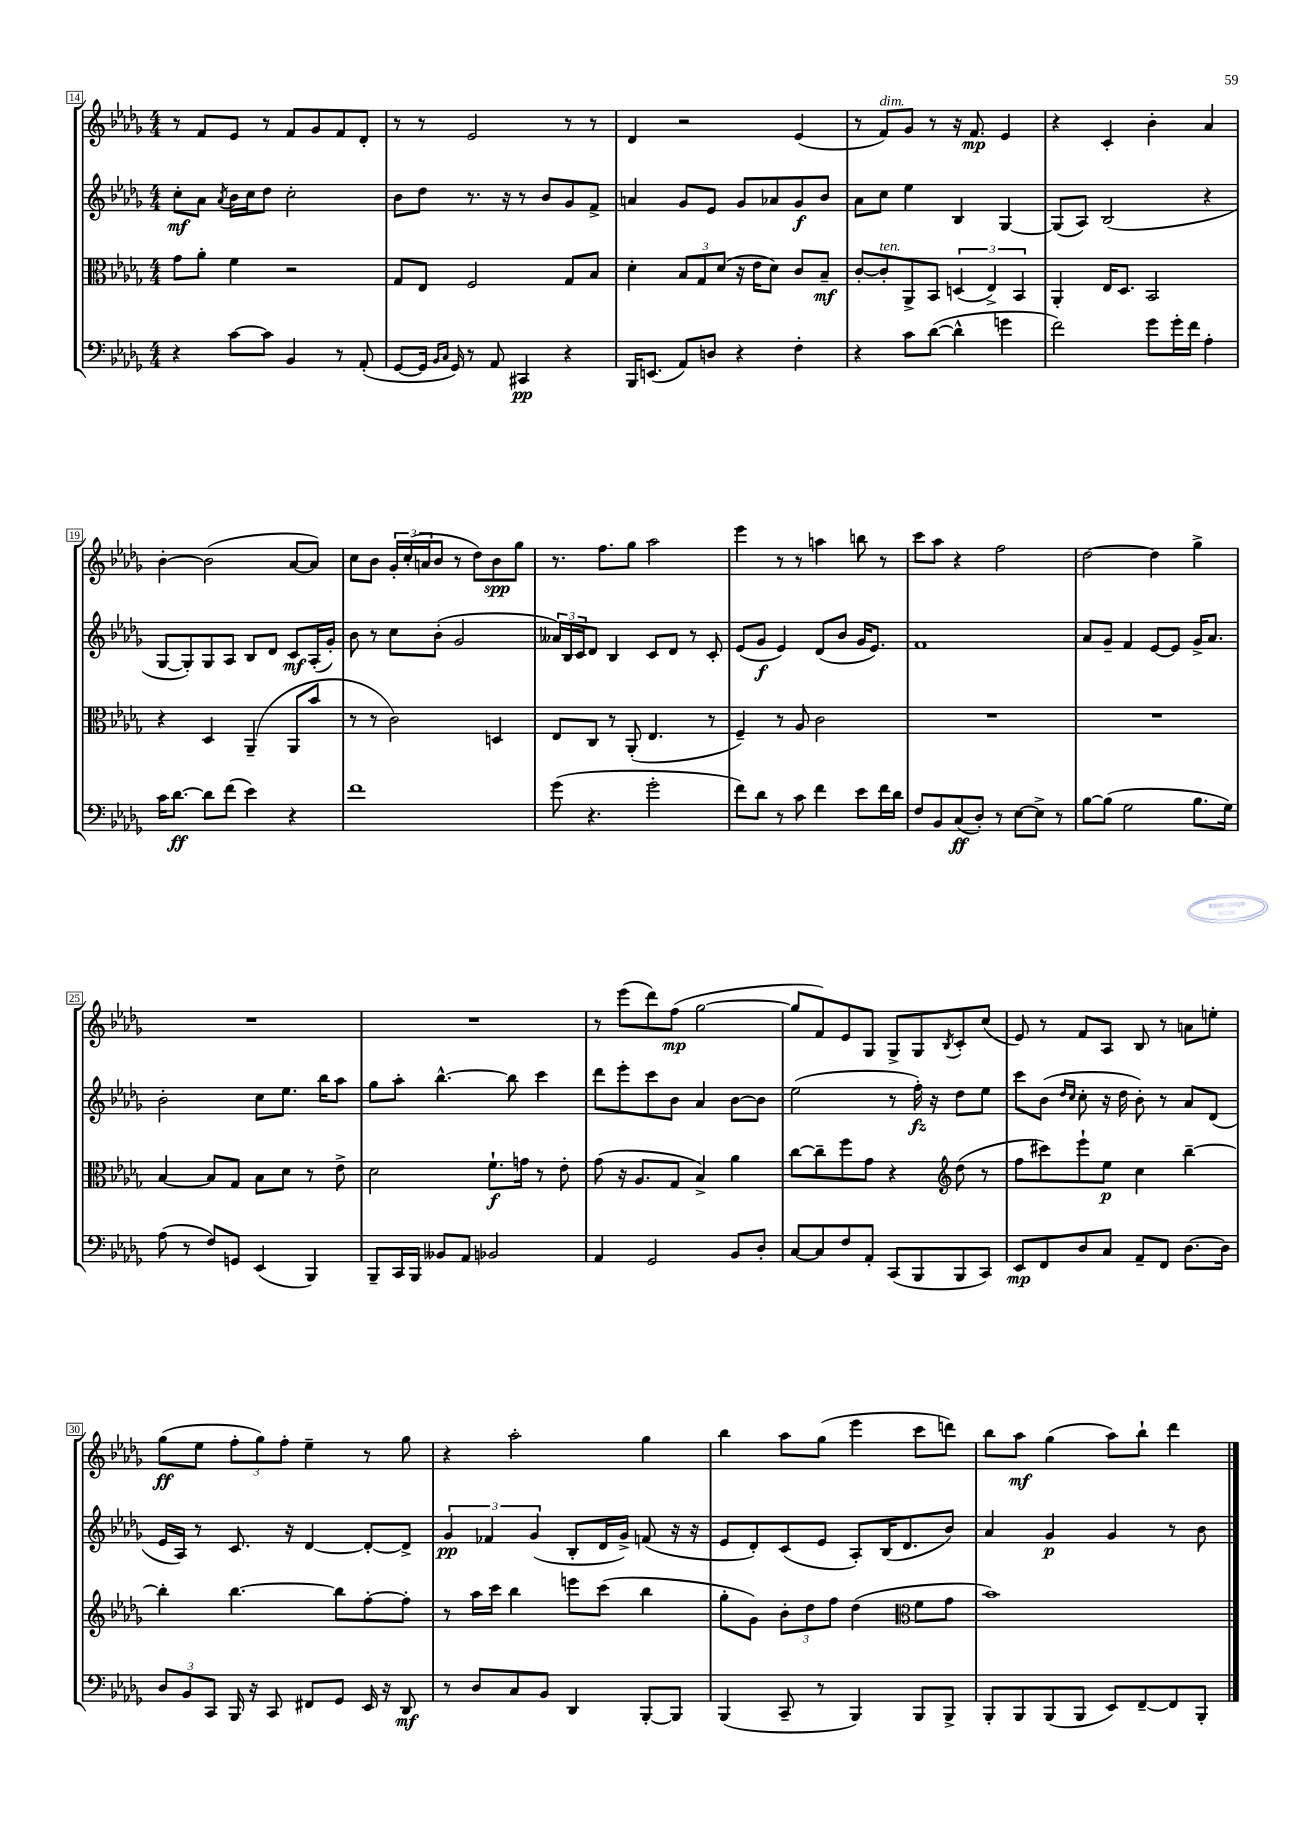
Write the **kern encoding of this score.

**kern	**kern	**kern	**kern
*staff4	*staff3	*staff2	*staff1
*clefF4	*clefC3	*clefG2	*clefG2
*k[b-e-a-d-g-]	*k[b-e-a-d-g-]	*k[b-e-a-d-g-]	*k[b-e-a-d-g-]
*M4/4	*M4/4	*M4/4	*M4/4
4r	8g-\L	8cc'\L	8r
.	8a-'\J	8a-\J	8f/L
.	.	8qa-/	.
[8c\L	4f\	16b-\LL	8e-/J
.	.	16cc\J	.
8c\]J	.	8dd-\J	8r
4BB-/	2r	2cc'\	8f/L
.	.	.	8g-/
8r	.	.	8f/
(8AA-'/	.	.	8d-'/J
=	=	=	=
[8GG-/L	8G-/L	8b-\L	8r
16GG-/]Jk	8E-/J	8dd-\J	8r
16qqBB-/LL	.	.	.
16qqC/JJ	.	.	.
16GG-/)	.	.	.
8r	2F/	8.r	2e-/
8AA-/	.	.	.
.	.	16r	.
4CC#/	.	8r	.
.	.	8b-/L	.
4r	8G-/L	8g-/	8r
.	8B-/J	8f^/J	8r
=	=	=	=
16BBB-/LK	4d-'\	4a/	4d-/
(8.EE/J	.	.	.
8AA-/L)	12B-/L	8g-/L	2r
.	12G-/	.	.
8D/J	.	8e-/J	.
.	(12d-/J	.	.
4r	16r	8g-/L	.
.	16e-\LK	.	.
.	8d-\J)	8a-/	.
4F'\	8c/L	8g-/	(4e-/
.	8B-~/J	8b-/J	.
=	=	=	=
4r	[8c'/L	8a-\L	8r
.	8c'/]	8cc\J	8f/L)
8c\L	8AA-^/	4ee-\	8g-/J
([8d-\J	8BB-/J	.	8r
4d-^^\]	(6D/	4B-/	16r
.	.	.	8.f/
.	6E-^/)	.	.
4g\	.	[4G-/	4e-/
.	6BB-/	.	.
=	=	=	=
2f\)	4AA-'/	(8G-/]L	4r
.	.	8A-/J)	.
.	16E-/LK	(2B-/	4c'/
.	8.D-/J	.	.
8g-\L	2BB-/	.	4b-'\
16g-'\L	.	.	.
16f\JJ	.	.	.
4A-'\	.	4r	4a-/
=	=	=	=
16c\LK	4r	[8G-/L	[4b-'\
[8.d-\J	.	.	.
.	.	8G-'/])	.
8d-\]L	4D-/	8G-/	(2b-\]
(8f\J	.	8A-/J	.
4e-\)	(4AA-~/	8B-/L	.
.	.	8d-/J	.
4r	8AA-/L	8c/L	[8a-/L
.	8b-/J	(16A-'/L	8a-/]J)
.	.	16g-'/JJ)	.
=	=	=	=
1f	8r	8b-\	8cc\L
.	8r	8r	8b-\J
.	2c\)	8cc\L	24g-'/LL
.	.	.	(24cc'/
.	.	.	24a/J
.	.	(8b-'\J	8b-/J
.	.	2g-/	8r
.	.	.	8dd-\L)
.	4D/	.	8b-\
.	.	.	8gg-\J
=	=	=	=
(8g-\	8E-/L	24a--/LL)	8.r
.	.	24B-/	.
.	.	24c/J	.
4.r	8C/J	8d-/J	.
.	.	.	8.ff\L
.	8r	4B-/	.
.	(8AA-'/	.	8gg-\J
2g-'\	4.E-/	8c/L	2aa-\
.	.	8d-/J	.
.	.	8r	.
.	8r	8c'/	.
=	=	=	=
8f\L)	4F~/)	(8e-/L	4eee-\
8d-\J	.	8g-/J	.
8r	8r	4e-/)	8r
8c\	8A-/	.	8r
4f\	2c\	(8d-/L	4aa\
.	.	8b-/J	.
8e-\L	.	16g-/LK	8bb\
.	.	8.e-/J)	.
16f\L	.	.	8r
16d-\JJ	.	.	.
=	=	=	=
8F/L	1r	1f	8ccc\L
8BB-/	.	.	8aa-\J
(8C/	.	.	4r
8D-'/J)	.	.	.
8r	.	.	2ff\
[8E-\L	.	.	.
8E-^\]J	.	.	.
8r	.	.	.
=	=	=	=
[8B-\L	1r	8a-/L	[2dd-\
(8B-\]J	.	8g-~/J	.
2G-\	.	4f/	.
.	.	[8e-/L	4dd-\]
.	.	8e-/]J	.
8.B-\L	.	16g-^/LK	4gg-^\
.	.	8.a-/J	.
16G-\Jk)	.	.	.
=	=	=	=
(8A-\	[4B-/	2b-'\	1r
8r	.	.	.
8F/L)	8B-/]L	.	.
8GG/J	8G-/J	.	.
(4EE-/	8B-\L	8cc\L	.
.	8d-\J	8.ee-\J	.
4BBB-/)	8r	.	.
.	.	16bb-\LK	.
.	8e-^\	8aa-\J	.
=	=	=	=
8BBB-~/L	2d-\	8gg-\L	1r
16CC/L	.	8aa-'\J	.
16BBB-/JJ	.	.	.
8BB--/L	.	[4.bb-^^\	.
8AA-/J	.	.	.
2BB-/	8.f`\L	.	.
.	.	8bb-\]	.
.	16g\Jk	.	.
.	8r	4ccc\	.
.	8e-'\	.	.
=	=	=	=
4AA-/	(8g-\	8ddd-\L	8r
.	16r	8eee-'\	(8eee-\L
.	8.A-/L	.	.
2GG-/	.	8ccc\	8ddd-\)
.	8G-/J	8b-\J	(8ff\J
.	4B-^/)	4a-/	[2gg-\
8BB-/L	4a-\	[8b-\L	.
8D-'/J	.	8b-\]J	.
=	=	=	=
[8C/L	[8cc\L	(2ee-\	8gg-/]L
8C/]	8cc~\]	.	8f/)
8F/	8ff\	.	8e-/
8AA-'/J	8g-\J	.	8G-/J
(8CC/L	4r	8r	8G-^/L
8BBB-/	.	16ff'\)	8G-/
.	.	16r	.
*	*clefG2	*	*
.	.	.	8qB-/
8BBB-/	(8dd-\	8dd-\L	8c'/
8CC/J)	8r	8ee-\J	(8cc/J
=	=	=	=
8EE-/L	8ff\L	8ccc\L	8e-/)
8FF/	8ccc#\)	(8b-\J	8r
.	.	16qqdd-/LL	.
.	.	16qqcc/JJ	.
8D-/	8eee-`\	8cc'\	8f/L
8C/J	8ee-\J	16r	8A-/J
.	.	16dd-\	.
8AA-~/L	4cc\	8b-'\)	8B-/
8FF/J	.	8r	8r
[8.D-\L	[4bb-~\	8a-/L	8a\L
.	.	(8d-/J	8ee'\J
16D-\]Jk	.	.	.
=	=	=	=
12D-/L	4bb-'\]	16e-/LL	(8gg-\L
.	.	16A-/JJ)	.
12BB-/	.	.	.
.	.	8r	8ee-\J
12CC/J	.	.	.
16BBB-/	[4.bb-\	8.c/	12ff'\L
16r	.	.	.
.	.	.	12gg-\)
8CC/	.	.	.
.	.	.	12ff'\J
.	.	16r	.
8FF#/L	.	[4d-/	4ee-~\
8GG-/J	8bb-\]L	.	.
16EE-/	[8ff'\	8d-'/_L	8r
16r	.	.	.
8DD-/	8ff'\]J	8d-^/]J	8gg-\
=	=	=	=
8r	8r	6g-/	4r
8D-/L	16aa-\LL	.	.
.	.	6f-/	.
.	16ccc\JJ	.	.
8C/	4bb-\	.	2aa-'\
.	.	(6g-/	.
8BB-/J	.	.	.
4DD-/	8eee\L	8B-'/L	.
.	(8ccc\J	16d-/L	.
.	.	16g-^/JJ)	.
[8BBB-'/L	4bb-\	(8f/	4gg-\
8BBB-/]J	.	16r	.
.	.	16r	.
=	=	=	=
(4BBB-/	8gg-'\L	8e-/L	4bb-\
.	8g-\J)	8d-'/)	.
8CC~/	12b-'\L	(8c/	8aa-\L
.	12dd-\	.	.
8r	.	8e-/J	(8gg-\J
.	12ff\J	.	.
4BBB-/)	(4dd-\	8A-'/L)	4eee-\
.	.	(16B-/K	.
.	.	8.d-/	.
*	*clefC3	*	*
8BBB-/L	8f\L	.	8ccc\L
8BBB-^/J	8g-\J	8b-/J)	8ddd\J)
=	=	=	=
8BBB-'/L	1b-)	4a-/	8bb-\L
8BBB-/	.	.	8aa-\J
(8BBB-/	.	4g-/	(4gg-\
8BBB-/J	.	.	.
8EE-/L)	.	4g-/	8aa-\L)
[8FF~/	.	.	8bb-`\J
8FF/]	.	8r	4ddd-\
8BBB-'/J	.	8b-\	.
==	==	==	==
*-	*-	*-	*-
